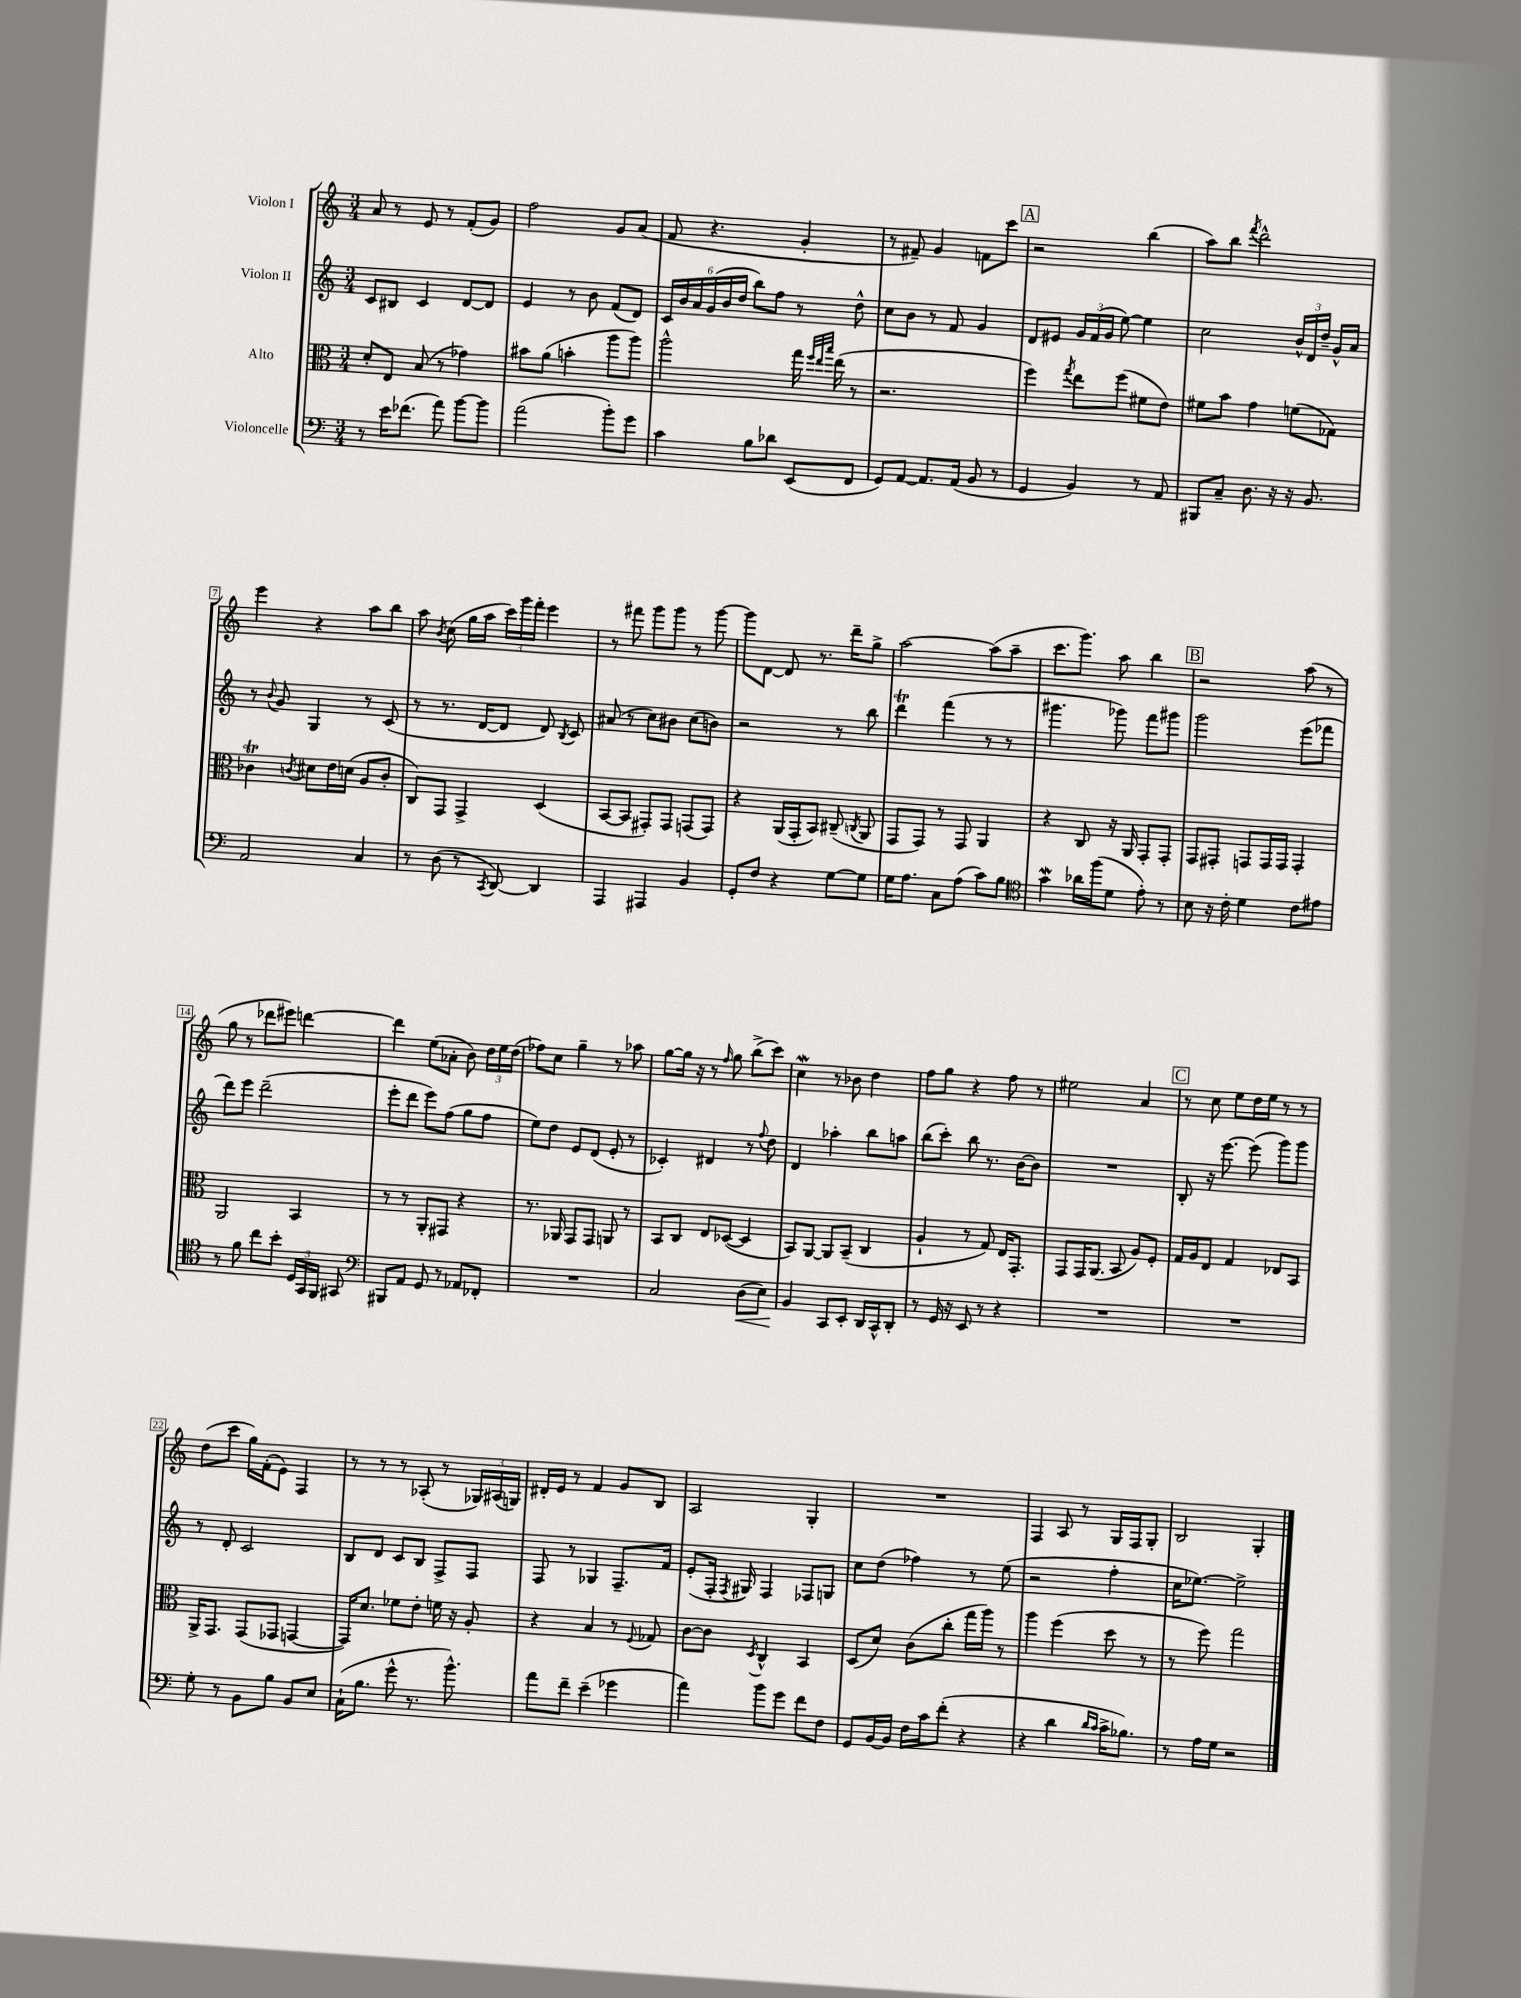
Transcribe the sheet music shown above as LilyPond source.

<<
\new StaffGroup <<
\new Staff = "s0" \with { instrumentName = "Violon I" } {
    \clef treble \key c \major \numericTimeSignature \time 3/4
    \autoBeamOff a'8 r8 e'8 r8 f'8[-.( g'8]) |
    f''2 g'8[ a'8]( |
    f'8 r4. g'4-. |
    r8 fis'8--) g'4 f'8[ c'''8] |
    \mark \markup { \box "A" } r2 b''4( |
    a''8[) b''8] \acciaccatura { f'''8 } d'''2-^ |
    e'''4 r4 a''8[ b''8] |
    a''8 \acciaccatura { b'8 } c''8( g''16[ a''16] \tuplet 3/2 { c'''16[) g'''16 f'''16]-. } e'''4 |
    r8 fis'''8 g'''8[ g'''8] r8 g'''8~ |
    g'''8[ d'8]~ d'8 r8. d'''16[-- g''8]-> |
    a''2~ a''8[( a''8]-- |
    c'''8.[ g'''8.]) a''8 b''4 |
    \mark \markup { \box "B" } r2 a''8( r8 |
    g''8 r8 des'''8[ eis'''8]) d'''4~ |
    d'''4 e''8[( aes'8]-. b'8) \tuplet 3/2 { d''16[ e''16 d''16]( } |
    fes''8[) c''8] g''4-- r8 aes''8 |
    g''8[~ g''16] r16 r8 \grace { f''16 } g''8 b''8[->( c'''8]) |
    c''4\mordent r8 bes'8 d''4 |
    f''8[ g''8] r4 f''8 r8 |
    eis''2 a'4 |
    \mark \markup { \box "C" } r8 c''8 e''8[ d''16 e''16] r8 r8 |
    d''8[( c'''8] g''16[) f'16-.( e'8]) f4 |
    r8 r8 r8 aes8-.( r8 \tuplet 3/2 { ges16[) ais16( g16]) } |
    dis'16[-. e'16] r8 f'4 g'8[ b8] |
    a2 g4-. |
    R2. |
    f4 a8 r8 g16[ f16 g8]-. |
    b2 g4-. \bar "|." |
}
\new Staff = "s1" \with { instrumentName = "Violon II" } {
    \clef treble \key c \major \numericTimeSignature \time 3/4
    \autoBeamOff c'8[ bis8] c'4 d'8[~ d'8] |
    e'4 r8 b'8 f'8[( d'8]) |
    \tuplet 6/4 { c'16[ b'16 a'16 g'16( b'16 d''16] } b''8[) f''8] r8 d''8-^ |
    c''8[ b'8] r8 f'8 g'4 |
    \mark \markup { \box "A" } d'8[ eis'8] \tuplet 3/2 { g'16[ f'16( g'16] } e''8~) e''4 |
    c''2 \tuplet 3/2 { b'16[-^ d'16 d''16]-- } g'16[-^ a'16] |
    r8 \appoggiatura { b'8 } g'8 g4 r8 c'8( |
    r8 r8. d'16[~ d'8] d'8) \acciaccatura { b8 } c'8 |
    ais'8( r8 c''8[) bis'8] c''8[( b'8]) |
    r2 r8 b''8 |
    d'''4\trill f'''4( r8 r8 |
    gis'''4. ges'''8) f'''8[ gis'''8] |
    \mark \markup { \box "B" } g'''2 e'''8[( fes'''8] |
    d'''8[) e'''8] d'''2--( |
    e'''8[-. d'''8] e'''8[) f''8]( g''8[ f''8] |
    e''8[) d''8] e'8[ d'8]( e'8-. r8 |
    ces'4-.) dis'4 r8 \appoggiatura { f''8 } d''8 |
    d'4 aes''4-. b''8[ a''8] |
    b''8[( c'''8]-.) b''8 r8. b'16[~ b'8] |
    R2. |
    \mark \markup { \box "C" } b8-. r16 e'''8.~ e'''8( g'''8[) g'''8] |
    r8 d'8-. c'2 |
    b8[ d'8] c'8[ b8] f8[-> f8] |
    f8 r8 ges4 f8.[-- f'16] |
    e'8[-.( f16]-. \acciaccatura { f8 } gis16) f4 fes8[ g8] |
    c''8[ d''8]( fes''4) r8 e''8( |
    r2 f''4-. |
    c''16[ ees''8.]~) ees''2-> \bar "|." |
}
\new Staff = "s2" \with { instrumentName = "Alto" } {
    \clef alto \key c \major \numericTimeSignature \time 3/4
    \autoBeamOff d'8[-. e8] b8( r8 ges'4) |
    bis'8[ a'8]( b'4-. a''8[ a''8]) |
    a''2-^ g''16 \grace { f''32[ e''32 b''32] } e''16( r8 |
    r2. |
    \mark \markup { \box "A" } f''4) \acciaccatura { g''8 } e''8[ f''8]( fis'8[ e'8]) |
    fis'8[ b'8] g'4 f'8[( ges8]) |
    ces'4\trill \acciaccatura { c'8 } dis'8[ e'16 d'16]( a8[ c'8]-. |
    c8[) g,8] g,4-> d4( |
    b,8[~ b,8] gis,8[-.) gis,8] g,8[( g,8]) |
    r4 a,16[( g,16-. b,8]) cis8--( \acciaccatura { c8 } a,8 |
    g,8[ g,8]) r8 g,8 a,4 |
    r4 c8 r16 a,16 g,8[-. g,8]-. |
    \mark \markup { \box "B" } g,8[ gis,8]-. g,8[ g,16 g,16] g,4-. |
    a,2 b,4 |
    r8 r8 a,8[-. gis,8] r4 |
    r8. aes,16 g,8[ g,8] a,8 r8 |
    b,8[ c8] e8[ des8]~( des4 |
    b,8[) a,8]~ a,8[ b,8]--( c4 |
    a4-! r8 g8) e16[ g,8.]-. |
    g,8[ g,16 a,8.]( b,8 a8[) f8]-. |
    \mark \markup { \box "C" } g16[ a16 e8] g4 ees8[ b,8] |
    a,16[-> g,8.] g,8[( ges,8] g,4~ |
    g,16[) d'8.] fes'8[ e'8]-. f'16 r16 a8-. |
    r4 b4 r8 \appoggiatura { f8 } ges8 |
    c'8[~ c'8] \acciaccatura { d8 } c4-^ b,4 |
    d8[( d'8]) c'8[( c''8]-. g''16[ a''16]) r8 |
    a''4 f''4( d''8 r8 |
    r8 f''8) g''2 \bar "|." |
}
\new Staff = "s3" \with { instrumentName = "Violoncelle" } {
    \clef bass \key c \major \numericTimeSignature \time 3/4
    \autoBeamOff r8 e'16[ fes'8.]( a'8) b'8[~ b'8] |
    a'2( b'8[-.) g'8] |
    c'4 b8[ des'8] e,8[( f,8] |
    g,8[) a,8]~ a,8.[ a,16]( b,8 r8 |
    \mark \markup { \box "A" } g,4 b,4) r8 a,8 |
    bis,,8[ c8]-- d8. r16 r16 b,8. |
    a,2 c4 |
    r8 d8( r8 \acciaccatura { c,8 } d,8~) d,4 |
    a,,4 ais,,4 b,4 |
    g,8[-. f8] r4 g8[~ g8] |
    g16[ a8.] c8[ a8]( c'8[) b8] |
    \clef tenor g'4\mordent aes'16[ f''16( d'8] e'8-.) r8 |
    \mark \markup { \box "B" } b8 r16 c'16-. d'4 c'8[ eis'8] |
    r8 f'8 c''8[ b'8]-. \tuplet 3/2 { d16[ g,16 f,16] } gis,8 |
    \clef bass bis,,8[ a,8] g,8 r8 aes,8[ fes,8]-. |
    R2. |
    c2 d8[\<( e8]) |
    b,4\! c,8[ e,8]-. d,16[ c,16-^ d,8]-. |
    r8 g,16 r16 e,8 r8 r4 |
    R2. |
    \mark \markup { \box "C" } R2. |
    g8-. r8 b,8[ b8] b,8[ e8] |
    c16[-!( b8.] g'8-^ r8. b'8.-^) |
    a'8[ f'8]-- e'4--( ges'4 |
    a'4) b'8[ g'8] f'8[ f8] |
    g,8[ b,16~ b,16] f16[ c'16 f'8]-.( r4 |
    r4 d'4 \grace { d'16[ c'16] } c'16[-> bes8.]) |
    r8 a16[ g16] r2 \bar "|." |
}
>>
>>
\layout { \context { \Score \override BarNumber.stencil = #(make-stencil-boxer 0.1 0.3 ly:text-interface::print) } }
